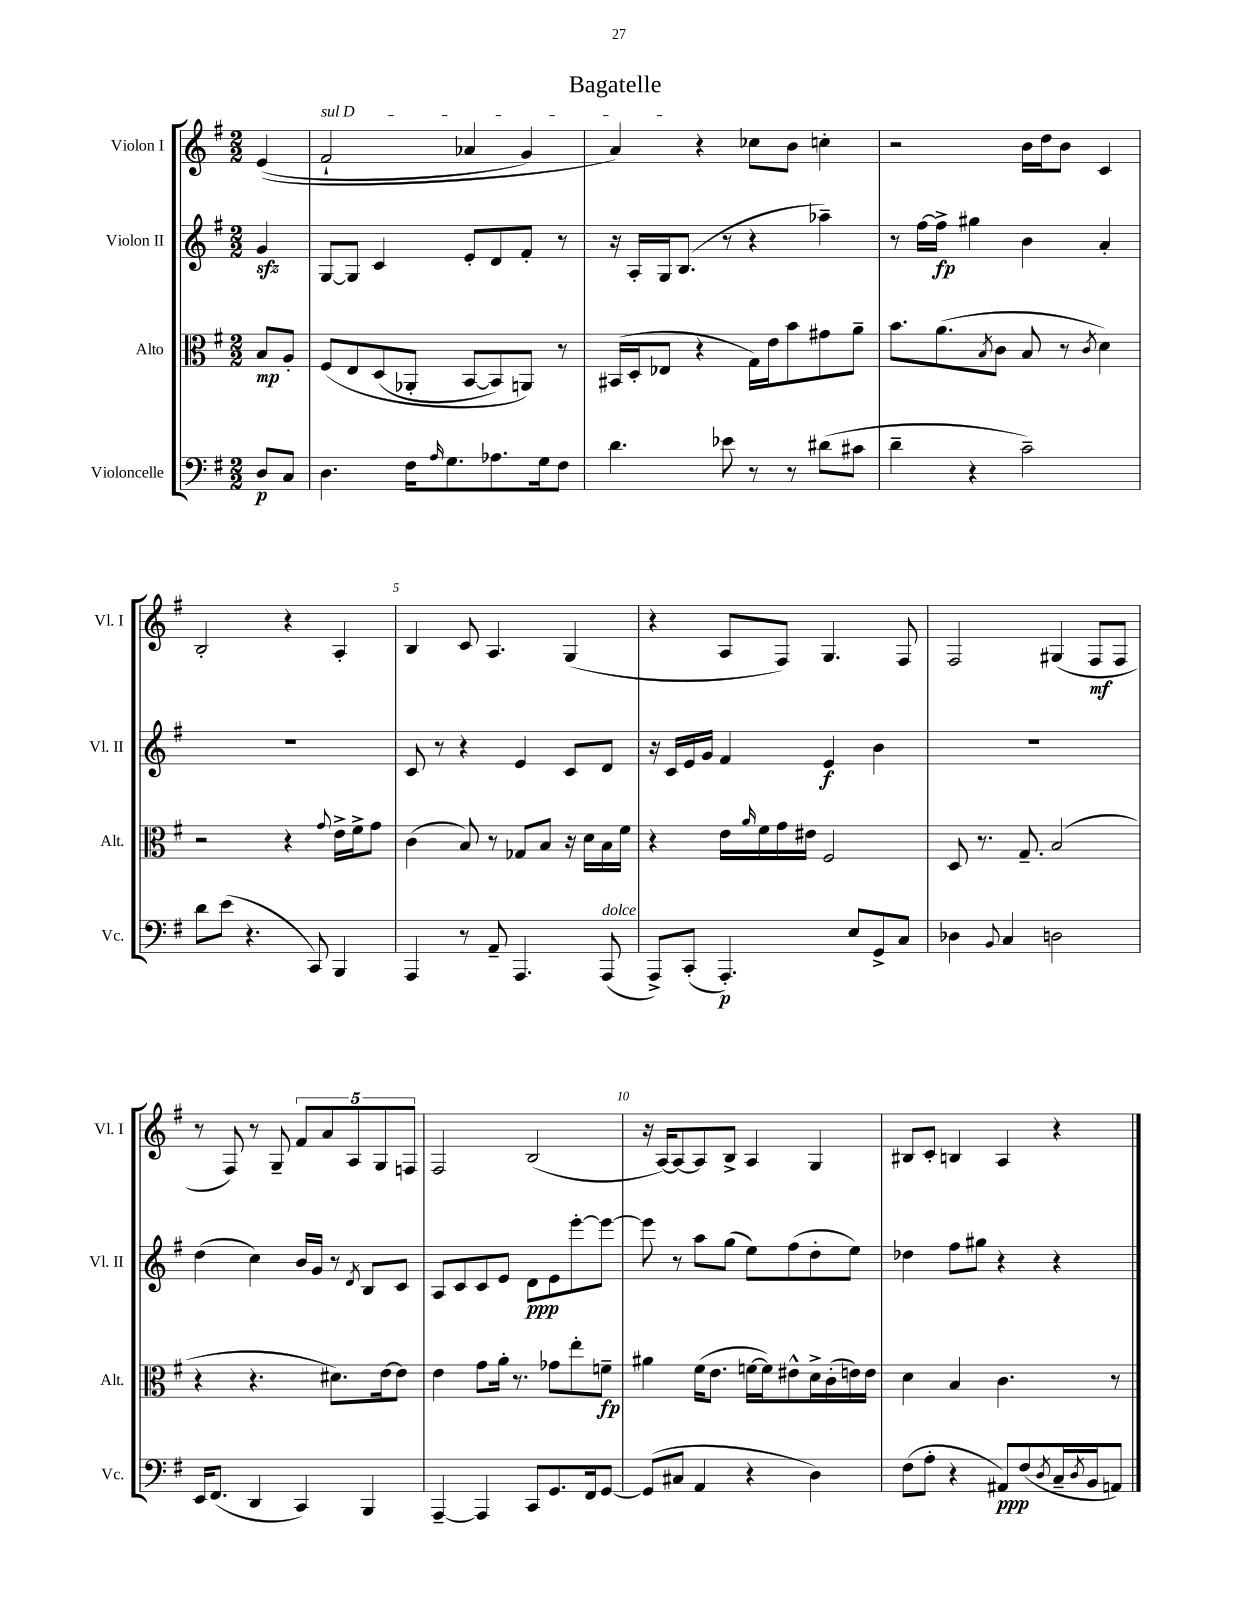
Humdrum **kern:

**kern	**dynam	**kern	**dynam	**kern	**dynam	**kern	**dynam
*part4	*part4	*part3	*part3	*part2	*part2	*part1	*part1
*staff4	*staff4	*staff3	*staff3	*staff2	*staff2	*staff1	*staff1
*I"Violoncelle	*	*I"Alto	*	*I"Violon II	*	*I"Violon I	*
*I'Vc.	*	*I'Alt.	*	*I'Vl. II	*	*I'Vl. I	*
*clefF4	*	*clefC3	*	*clefG2	*	*clefG2	*
*k[f#]	*	*k[f#]	*	*k[f#]	*	*k[f#]	*
*M2/2	*	*M2/2	*	*M2/2	*	*M2/2	*
=	=	=	=	=	=	=	=
8D/L	p	8B/L	mp	4gzz/	.	((4e/	.
8C/J	.	8A'/J	.	.	.	.	.
=1	=1	=1	=1	=1	=1	=1	=1
!	!	!	!	!	!	!LO:TX:a:i:t=sul D	!
4.D\	.	(8F#/L	.	[8G/L	.	2f#`/	.
.	.	8E/	.	8G/J]	.	.	.
.	.	(8D/	.	4c/	.	.	.
16F#\KL	.	8AA-X'/J	.	.	.	.	.
16qqA/	.	.	.	.	.	.	.
8.G\	.	.	.	.	.	.	.
.	.	[8BB/L	.	8e'/L	.	4a-X/	.
8.A-X\	.	8BB/])	.	8d/	.	.	.
.	.	8AAn/J)	.	8f#'/J	.	4g/)	.
16G\k	.	.	.	.	.	.	.
8F#\J	.	8r	.	8r	.	.	.
=2	=2	=2	=2	=2	=2	=2	=2
4.d\	.	(16BB#X/LL	.	16r	.	4a/)	.
.	.	16D'/J	.	16A'/LL	.	.	.
.	.	8E-X/J	.	16G/J	.	.	.
.	.	.	.	(8.B/J	.	.	.
.	.	4r	.	.	.	4r	.
8e-X\	.	.	.	8r	.	.	.
8r	.	16G\LL)	.	4r	.	8cc-X\L	.
.	.	16e\J	.	.	.	.	.
8r	.	8b\	.	.	.	8b\J	.
(8d#X\L	.	8g#X\	.	4aa-X~\)	.	4ccn'\	.
8c#X\J	.	8a~\J	.	.	.	.	.
=3	=3	=3	=3	=3	=3	=3	=3
4d~\	.	8.b\L	.	8r	.	2r	.
.	.	.	.	[16ff#\LL	.	.	.
.	.	(8.a\	.	16ff#^\JJ]	fp	.	.
4r	.	.	.	4gg#X\	.	.	.
.	.	8qB/	.	.	.	.	.
.	.	8c\J	.	.	.	.	.
2c~\)	.	8B/	.	4b\	.	16b\LL	.
.	.	.	.	.	.	16dd\J	.
.	.	8r	.	.	.	8b\J	.
.	.	8qc/	.	.	.	.	.
.	.	4d\)	.	4a'/	.	4c/	.
!!LO:LB:g=z
=4	=4	=4	=4	=4	=4	=4	=4
8d\L	.	2r	.	1r	.	2B'/	.
(8e\J	.	.	.	.	.	.	.
4.r	.	.	.	.	.	.	.
.	.	4r	.	.	.	4r	.
8CC/)	.	.	.	.	.	.	.
.	.	8qqg/	.	.	.	.	.
4BBB/	.	16e^\LL	.	.	.	4A'/	.
.	.	16f#^\J	.	.	.	.	.
.	.	8g\J	.	.	.	.	.
=5	=5	=5	=5	=5	=5	=5	=5
4AAA/	.	(4c\	.	8c/	.	4B/	.
.	.	.	.	8r	.	.	.
8r	.	8B/)	.	4r	.	8c/	.
8AA~/	.	8r	.	.	.	4.A/	.
4.AAA/	.	8G-X/L	.	4e/	.	.	.
.	.	8B/J	.	.	.	.	.
.	.	16r	.	8c/L	.	(4G/	.
.	.	16d\LL	.	.	.	.	.
!LO:TX:a:i:t=dolce	!	!	!	!	!	!	!
(8AAA/	.	16B\	.	8d/J	.	.	.
.	.	16f#\JJ	.	.	.	.	.
=6	=6	=6	=6	=6	=6	=6	=6
8AAA^/L)	.	4r	.	16r	.	4r	.
.	.	.	.	16c/LL	.	.	.
(8CC'/J	.	.	.	16e/	.	.	.
.	.	.	.	16g/JJ	.	.	.
4.AAA'/)	p	16e\LL	.	4f#/	.	8A/L	.
.	.	16qqa/	.	.	.	.	.
.	.	16f#\	.	.	.	.	.
.	.	16g\	.	.	.	8F#/J)	.
.	.	16e#X\JJ	.	.	.	.	.
.	.	2F#/	.	4e/	f	4.G/	.
8E/L	.	.	.	.	.	.	.
8GG^/	.	.	.	4b\	.	.	.
8C/J	.	.	.	.	.	8F#/	.
=7	=7	=7	=7	=7	=7	=7	=7
4D-X\	.	8D/	.	1r	.	2F#/	.
.	.	8.r	.	.	.	.	.
8qqBB/	.	.	.	.	.	.	.
4C/	.	.	.	.	.	.	.
.	.	8.G~/	.	.	.	.	.
2Dn\	.	(2B/	.	.	.	(4G#X/	.
.	.	.	.	.	.	8F#/L	mf
.	.	.	.	.	.	8F#/J	.
!!LO:LB:g=z
=8	=8	=8	=8	=8	=8	=8	=8
16EE/KL	.	4r	.	(4dd\	.	8r	.
(8.FF#/J	.	.	.	.	.	.	.
.	.	.	.	.	.	8F#/)	.
4DD/	.	4.r	.	4cc\)	.	8r	.
.	.	.	.	.	.	8G~/	.
4CC/)	.	.	.	16b/LL	.	10f#/L	.
.	.	.	.	16g/JJ	.	.	.
.	.	.	.	.	.	10a/	.
.	.	8.d#X\L)	.	8r	.	.	.
.	.	.	.	.	.	10A/	.
.	.	.	.	8qd/	.	.	.
4BBB/	.	.	.	8B/L	.	.	.
.	.	.	.	.	.	10G/	.
.	.	[16e\k	.	.	.	.	.
.	.	8e\J]	.	8c/J	.	.	.
.	.	.	.	.	.	10Fn/J	.
=9	=9	=9	=9	=9	=9	=9	=9
[4AAA~/	.	4e\	.	8A/L	.	2F#/	.
.	.	.	.	8c/	.	.	.
4AAA/]	.	8g\L	.	8c/	.	.	.
.	.	16a'\Jk	.	8e/J	.	.	.
.	.	8.r	.	.	.	.	.
8CC/L	.	.	.	8d\L	ppp	(2B/	.
8.GG/	.	8g-X\L	.	8e\	.	.	.
.	.	8ee'\	.	[8eee'\	.	.	.
16FF#/k	.	.	.	.	.	.	.
[8GG/J	.	8fn~\J	fp	8eee\J_	.	.	.
=10	=10	=10	=10	=10	=10	=10	=10
(8GG/L]	.	4a#X\	.	8eee\]	.	16r	.
.	.	.	.	.	.	[16A/KL)	.
8C#X/J	.	.	.	8r	.	8A/_	.
4AA/	.	(16f#\KL	.	8aa\L	.	8A/]	.
.	.	8.e\J	.	.	.	.	.
.	.	.	.	(8gg\J	.	8B^/J	.
4r	.	[16fn\LL	.	8ee\L)	.	4A/	.
.	.	16f\J])	.	.	.	.	.
.	.	8e#X^^\	.	(8ff#\	.	.	.
4D\)	.	16d^\L	.	8dd'\	.	4G/	.
.	.	(16c'\	.	.	.	.	.
.	.	16en\)	.	8ee\J)	.	.	.
.	.	16e\JJ	.	.	.	.	.
=11	=11	=11	=11	=11	=11	=11	=11
(8F#\L	.	4d\	.	4dd-X\	.	8B#X/L	.
8A'\J	.	.	.	.	.	8c'/J	.
4r	.	4B/	.	8ff#\L	.	4Bn/	.
.	.	.	.	8gg#X\J	.	.	.
8AA#X/L)	ppp	4.c\	.	4r	.	4A/	.
(8F#/	.	.	.	.	.	.	.
8qD/	.	.	.	.	.	.	.
16C~/L	.	.	.	4r	.	4r	.
8qD/	.	.	.	.	.	.	.
16BB/J	.	.	.	.	.	.	.
8AAn/J)	.	8r	.	.	.	.	.
==	==	==	==	==	==	==	==
*-	*-	*-	*-	*-	*-	*-	*-
